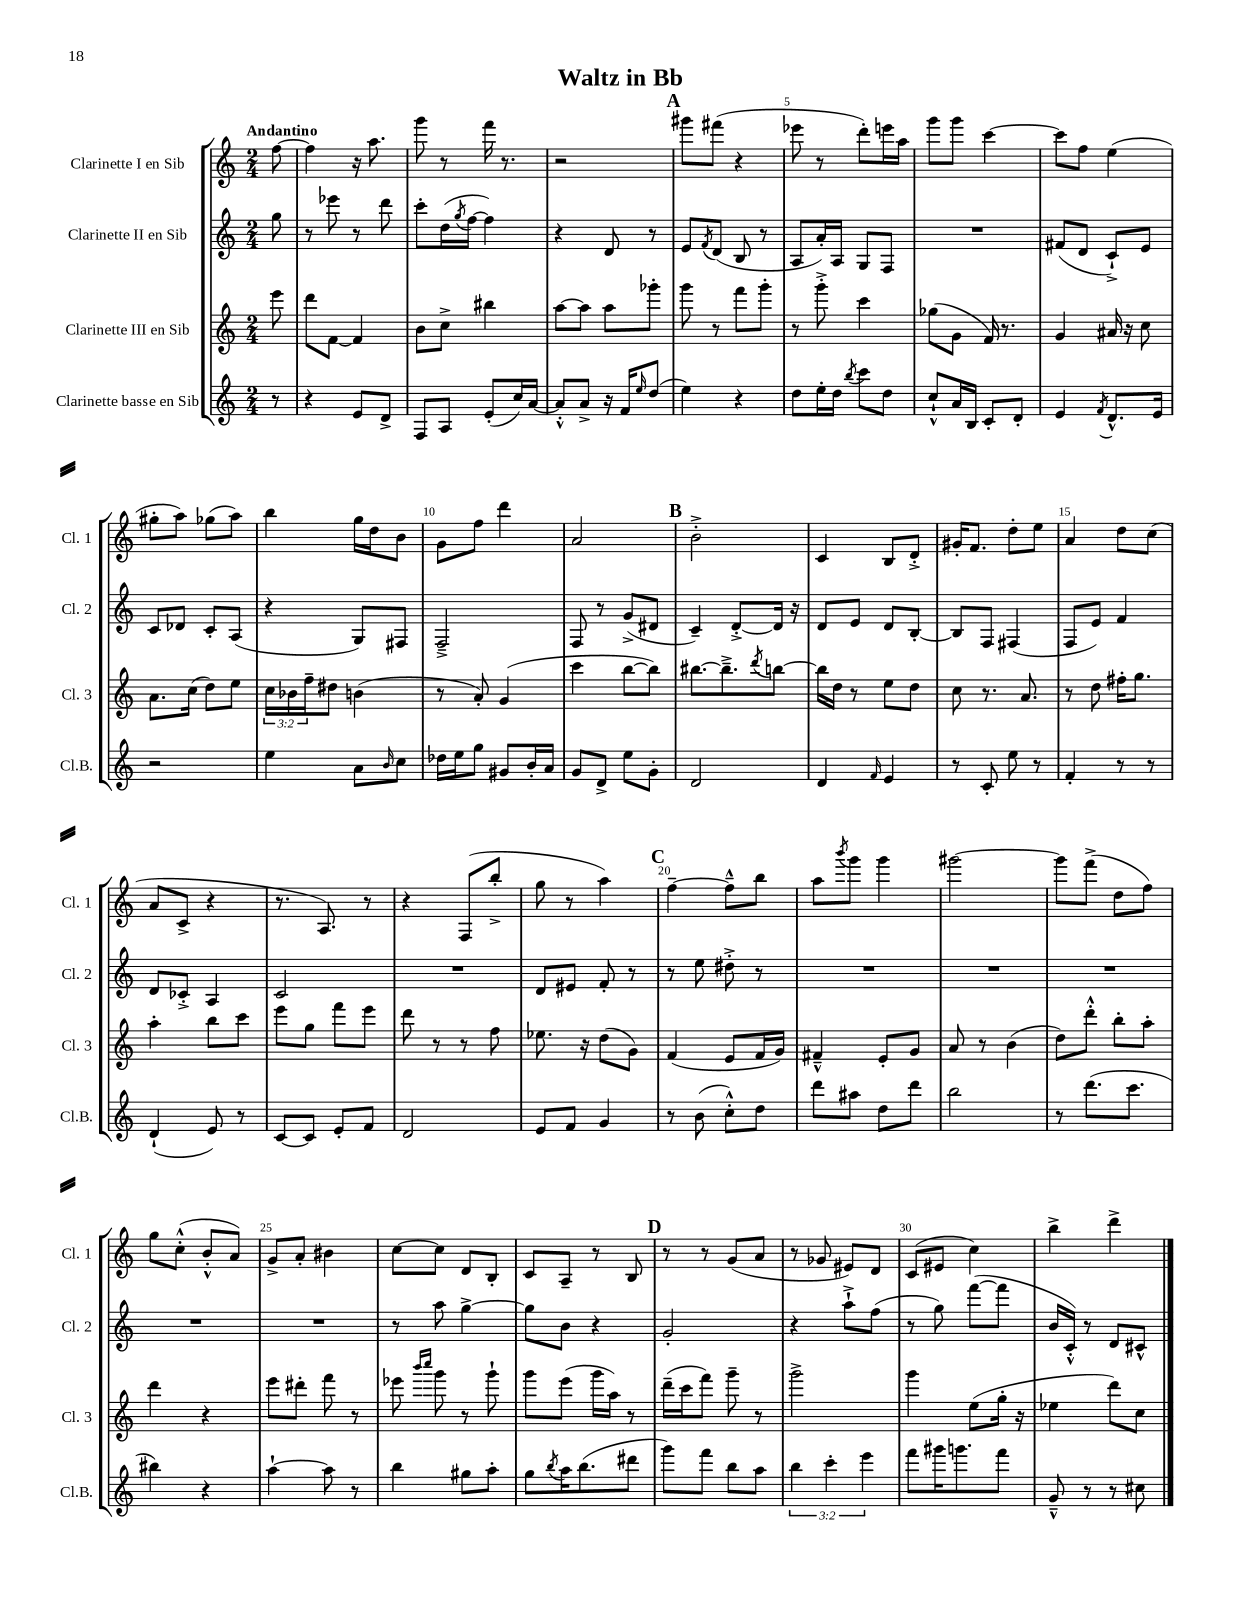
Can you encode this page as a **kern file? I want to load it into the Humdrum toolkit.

**kern	**kern	**kern	**kern
*staff4	*staff3	*staff2	*staff1
*clefG2	*clefG2	*clefG2	*clefG2
*k[]	*k[]	*k[]	*k[]
*M2/4	*M2/4	*M2/4	*M2/4
8r	8eee	8gg	[8ff
=	=	=	=
4r	8ddd	8r	4ff]
.	[8f	8eee-	.
8e	4f]	8r	16r
.	.	.	8.aa
8d^	.	8ddd	.
=	=	=	=
8F	8b	8ccc'	8ggg
8A	8cc^	(16dd	8r
.	.	8qgg	.
.	.	[16ff	.
(8e'	4bb#	4ff])	16fff
.	.	.	8.r
16cc)	.	.	.
[16a	.	.	.
=	=	=	=
8a'^^]	[8aa	4r	2r
8a^	8aa]	.	.
16r	8aa	8d	.
16f	.	.	.
16qqee	.	.	.
(8dd	8ggg-'	8r	.
=	=	=	=
4ee)	8ggg	8e	8ggg#
.	.	8qf	.
.	8r	(8d	(8fff#
4r	8fff	8B	4r
.	8ggg'	8r	.
=	=	=	=
8dd	8r	8A	8eee-
16ee'	8ggg'^	16a')	8r
16dd	.	16A	.
8qbb	.	.	.
8ccc	4ccc	8G	8ddd')
8dd	.	8F	16eee
.	.	.	16aa
=	=	=	=
8cc`^^	(8gg-	2r	8ggg
16a	8g	.	8ggg
16B	.	.	.
8c'	16f)	.	[4ccc
.	8.r	.	.
8d'	.	.	.
=	=	=	=
4e	4g	(8f#	8ccc]
.	.	8d	8ff
8qf	.	.	.
8.d^^	16a#	8c`^)	(4ee
.	16r	.	.
.	8cc	8e	.
16e	.	.	.
=	=	=	=
2r	8.a	8c	8gg#'
.	.	8d-	8aa)
.	(16cc	.	.
.	8dd)	8c'	(8gg-
.	8ee	(8A	8aa)
=	=	=	=
4ee	24cc	4r	4bb
.	24b-	.	.
.	24ff~	.	.
.	8dd#	.	.
8a	(4b	8G)	16gg
.	.	.	16dd
16qqb	.	.	.
8cc	.	8F#	8b
=	=	=	=
16dd-	8r	2F~^	8g
16ee	.	.	.
8gg	8a')	.	8ff
8g#	(4g	.	4ddd
16b'	.	.	.
16a	.	.	.
=	=	=	=
8g	4ccc	8F	2a
8d^	.	8r	.
8ee	[8bb	(8g^	.
8g'	8bb])	8d#	.
=	=	=	=
2d	[8.bb#	4c~)	2b'^
.	8.bb#~^]	.	.
.	.	[8d'^	.
.	8qddd	.	.
.	[8bb	16d]	.
.	.	16r	.
=	=	=	=
4d	16bb]	8d	4c
.	16dd	.	.
.	8r	8e	.
16qqf	.	.	.
4e	8ee	8d	8B
.	8dd	[8B'	8d'^
=	=	=	=
8r	8cc	8B]	16g#'
.	.	.	8.f
8c'	8.r	8F	.
8ee	.	(4F#	8dd'
.	8.a	.	.
8r	.	.	8ee
=	=	=	=
4f'	8r	8F	4a
.	8dd	8e)	.
8r	16ff#'	4f	8dd
.	8.gg	.	.
8r	.	.	(8cc
=	=	=	=
(4d`	4aa'	8d	8a
.	.	8c-'^	8c^
8e)	8bb	4A	4r
8r	8ccc	.	.
=	=	=	=
[8c	8eee	2c	8.r
8c]	8gg	.	.
.	.	.	8.A)
8e'	8fff	.	.
8f	8eee	.	8r
=	=	=	=
2d	8ddd	2r	4r
.	8r	.	.
.	8r	.	(8F
.	8ff	.	8bb'^
=	=	=	=
8e	8.ee-	8d	8gg
8f	.	8e#	8r
.	16r	.	.
4g	(8dd	8f'	4aa)
.	8g)	8r	.
=	=	=	=
8r	(4f	8r	[4ff~
(8b	.	8ee	.
8cc'^^)	8e	8dd#'^	8ff~^^]
8dd	16f	8r	8bb
.	16g)	.	.
=	=	=	=
8ddd	4f#~^^	2r	8aa
.	.	.	8qbbb
8aa#	.	.	8ggg
8dd	8e'	.	4ggg
8ddd	8g	.	.
=	=	=	=
2bb	8a	2r	[2ggg#
.	8r	.	.
.	(4b	.	.
=	=	=	=
8r	8dd)	2r	8ggg#]
(8.ddd	8ddd'^^	.	(8fff^
.	8bb'	.	8dd
8.ccc	.	.	.
.	8aa'	.	8ff)
=	=	=	=
4bb#)	4ddd	2r	8gg
.	.	.	(8cc'^^
4r	4r	.	8b'^^
.	.	.	8a)
=	=	=	=
[4aa`	8eee	2r	8g^
.	8ddd#'	.	8a'
8aa]	8fff	.	4b#
8r	8r	.	.
=	=	=	=
4bb	8eee-	8r	[8cc
.	16qqbbb	.	.
.	16qqcccc	.	.
.	8ggg	8aa	8cc]
8gg#	8r	[4gg^	8d
8aa'	8ggg`	.	8B'
=	=	=	=
8gg	8ggg	8gg]	8c
8qbb	.	.	.
16aa	(8eee	8b	8A~
(8.bb	.	.	.
.	16ggg	4r	8r
.	16aa)	.	.
8ddd#	8r	.	8B
=	=	=	=
8ggg)	(16ddd~	2g'	8r
.	16ccc	.	.
8fff	8fff)	.	8r
8bb	8ggg~	.	(8g
8aa	8r	.	8a
=	=	=	=
6bb	2ggg^	4r	8r
.	.	.	8g-
6ccc'	.	.	.
.	.	8aa`^	8e#)
6eee	.	.	.
.	.	(8ff	8d
=	=	=	=
8fff	4ggg	8r	(8c
16ggg#	.	8gg)	8e#
8.ggg	.	.	.
.	(8ee	([8fff	4cc)
8fff	16gg'	8fff]	.
.	16r	.	.
=	=	=	=
8g~^^	4ee-	16b	4bb^
.	.	16c'^^)	.
8r	.	8r	.
8r	8ddd)	8d	4ddd^
8cc#	8cc	8c#^^	.
==	==	==	==
*-	*-	*-	*-
